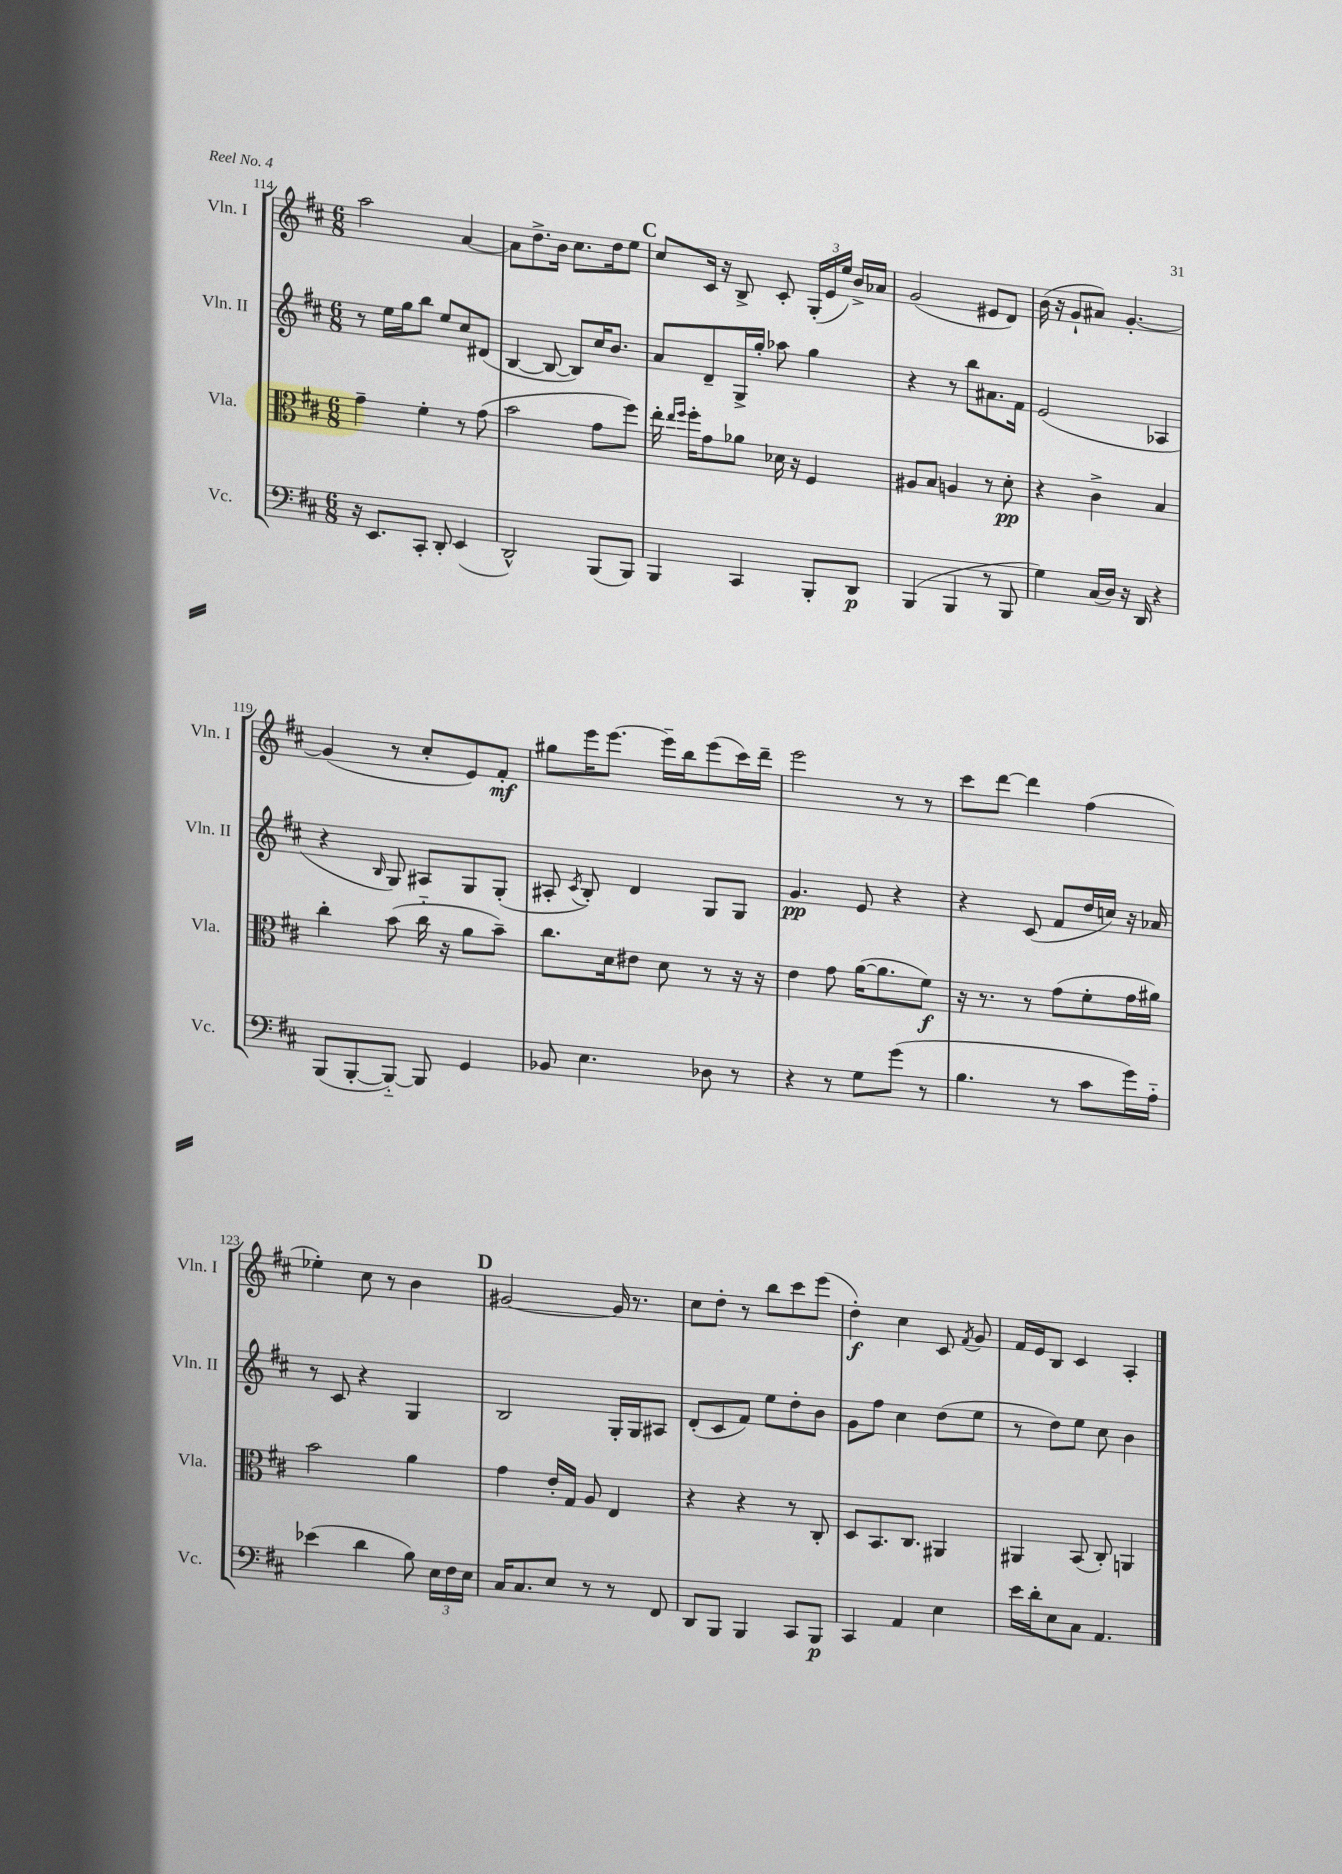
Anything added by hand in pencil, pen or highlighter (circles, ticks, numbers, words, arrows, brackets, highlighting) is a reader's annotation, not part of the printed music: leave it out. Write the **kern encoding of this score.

**kern	**dynam	**kern	**dynam	**kern	**dynam	**kern	**dynam
*part4	*part4	*part3	*part3	*part2	*part2	*part1	*part1
*staff4	*staff4	*staff3	*staff3	*staff2	*staff2	*staff1	*staff1
*I"Vc.	*	*I"Vla.	*	*I"Vln. II	*	*I"Vln. I	*
*I'Vc.	*	*I'Vla.	*	*I'Vln. II	*	*I'Vln. I	*
*clefF4	*	*clefC3	*	*clefG2	*	*clefG2	*
*k[f#c#]	*	*k[f#c#]	*	*k[f#c#]	*	*k[f#c#]	*
*M6/8	*	*M6/8	*	*M6/8	*	*M6/8	*
=114	=114	=114	=114	=114	=114	=114	=114
16r	.	4g~\	.	8r	.	2aa\	.
8.EE/L	.	.	.	.	.	.	.
.	.	.	.	16ee\LL	.	.	.
.	.	.	.	16gg\J	.	.	.
8CC#'/J	.	4f#'\	.	8bb\J	.	.	.
8DD'/	.	.	.	8ee/L	.	.	.
(4EE/	.	8r	.	8cc#/	.	[4a/	.
.	.	(8g\	.	(8d#X/J	.	.	.
=115	=115	=115	=115	=115	=115	=115	=115
2DD^^/)	.	2b\	.	[4B/	.	8a\L]	.
.	.	.	.	.	.	8.dd^\	.
.	.	.	.	8B/_	.	.	.
.	.	.	.	.	.	16b\Jk	.
.	.	.	.	8B/L])	.	8.cc#\L	.
(8BBB/L	.	8g\L	.	16cc#/K	.	.	.
.	.	.	.	8.b/J	.	16dd\k	.
8BBB/J)	.	8ff#\J)	.	.	.	8ee\J	.
!!LO:REH:place=s1:t=C
=116	=116	=116	=116	=116	=116	=116	=116
4BBB/	.	16ee'\	.	8a/L	.	8cc#/L	.
.	.	16qqee/LL	.	.	.	.	.
.	.	16qqff#/JJ	.	.	.	.	.
.	.	16ff#'\KL	.	.	.	.	.
.	.	8g\	.	8d~/	.	16c#/Jk	.
.	.	.	.	.	.	16r	.
4CC#/	.	8a-X\J	.	16G^/L	.	8B^/	.
.	.	.	.	16gg'/JJ	.	.	.
.	.	16d-X\	.	8aa-X\	.	8c#'/	.
.	.	16r	.	.	.	.	.
8BBB'/L	.	4F#/	.	4gg\	.	(24G'/LL	.
.	.	.	.	.	.	24e/	.
.	.	.	.	.	.	24ee/JJ)	.
8DD/J	p	.	.	.	.	16b^/LL	.
.	.	.	.	.	.	16a-X/JJ	.
=117	=117	=117	=117	=117	=117	=117	=117
(4BBB/	.	8A#X/L	.	4r	.	(2g/	.
.	.	8B/J	.	.	.	.	.
4BBB/	.	4An/	.	8r	.	.	.
.	.	.	.	8bb\L	.	.	.
8r	.	8r	.	8.a#X\	.	8e#X/L	.
8BBB/	.	8d'\	pp	.	.	8d/J)	.
.	.	.	.	16f#\Jk	.	.	.
=118	=118	=118	=118	=118	=118	=118	=118
4G\)	.	4r	.	(2e/	.	(16b\	.
.	.	.	.	.	.	16r	.
.	.	.	.	.	.	8g`/L	.
(16C#/LL	.	4c#^\	.	.	.	8a#X/J)	.
16D/JJ)	.	.	.	.	.	.	.
16r	.	.	.	.	.	[4.g'/	.
16DD/	.	.	.	.	.	.	.
4r	.	4B/	.	4A-X/	.	.	.
!!LO:LB:g=z
=119	=119	=119	=119	=119	=119	=119	=119
(8BBB/L	.	4cc#'\	.	4r	.	(4g/]	.
[8BBB'/	.	.	.	.	.	.	.
.	.	.	.	16qqB/	.	.	.
8BBB/J_)	.	(8b\	.	8G/)	.	8r	.
8BBB/]	.	16cc#\	.	8A#X/L	.	8cc#'/L	.
.	.	16r	.	.	.	.	.
4GG/	.	8a\L	.	8G/	.	8e/)	.
.	.	8b~\J)	.	(8G'/J	.	8f#'/J	mf
=120	=120	=120	=120	=120	=120	=120	=120
8BB-X/	.	8.cc#\L	.	8A#X'/	.	8gg#X\L	.
.	.	.	.	8qc#/	.	.	.
4.E\	.	.	.	8B'/)	.	16eee\K	.
.	.	16d\k	.	.	.	[8.eee\J	.
.	.	8e#X\J	.	4d/	.	.	.
.	.	8d\	.	.	.	16eee~\LL]	.
.	.	.	.	.	.	16bb\J	.
8D-X\	.	8r	.	8G/L	.	(8eee\	.
8r	.	16r	.	8G/J	.	16ccc#\L)	.
.	.	16r	.	.	.	16ddd~\JJ	.
=121	=121	=121	=121	=121	=121	=121	=121
4r	.	4e\	.	4.g/	pp	2eee\	.
8r	.	8g\	.	.	.	.	.
8G\L	.	([16a\KL	.	8e/	.	.	.
.	.	8.a\]	.	.	.	.	.
(8g\J	.	.	.	4r	.	8r	.
8r	.	8f#\J)	f	.	.	8r	.
=122	=122	=122	=122	=122	=122	=122	=122
4.B\	.	16r	.	4r	.	8ccc#\L	.
.	.	8.r	.	.	.	.	.
.	.	.	.	.	.	[8ddd\J	.
.	.	8r	.	(8c#/	.	4ddd\]	.
8r	.	(8g\L	.	8f#/L	.	.	.
8c#\L	.	8f#'\	.	16dd/L	.	(4ff#\	.
.	.	.	.	16ccn/JJ)	.	.	.
16g\L)	.	16g\L	.	16r	.	.	.
16A\JJ	.	16a#X\JJ)	.	16a-X/	.	.	.
!!LO:LB:g=z
=123	=123	=123	=123	=123	=123	=123	=123
(4e-X\	.	2b\	.	8r	.	4ee-X'\)	.
.	.	.	.	8c#/	.	.	.
4d\	.	.	.	4r	.	8cc#\	.
.	.	.	.	.	.	8r	.
8B\)	.	4a\	.	4G/	.	4b\	.
24E\LL	.	.	.	.	.	.	.
24F#\	.	.	.	.	.	.	.
24E\JJ	.	.	.	.	.	.	.
!!LO:REH:place=s1:t=D
=124	=124	=124	=124	=124	=124	=124	=124
16C#/KL	.	4g\	.	2B/	.	[2g#X/	.
8.C#/	.	.	.	.	.	.	.
8E/J	.	16e'/LL	.	.	.	.	.
.	.	16G/JJ	.	.	.	.	.
8r	.	8A/	.	.	.	.	.
8r	.	4E/	.	16G'/LL	.	16g#/]	.
.	.	.	.	16G/J	.	8.r	.
8FF#/	.	.	.	8A#X/J	.	.	.
=125	=125	=125	=125	=125	=125	=125	=125
8DD/L	.	4r	.	(8d'/L	.	8cc#\L	.
8BBB/J	.	.	.	8c#/	.	8dd'\J	.
4BBB/	.	4r	.	8f#/J)	.	8r	.
.	.	.	.	8ee\L	.	8bb\L	.
8CC#/L	.	8r	.	8dd'\	.	8ccc#\	.
8BBB/J	p	8C#'/	.	8b\J	.	(8eee\J	.
=126	=126	=126	=126	=126	=126	=126	=126
4CC#/	.	8D/L	.	8g\L	.	4dd'\)	f
.	.	8.BB/	.	8ff#\J	.	.	.
4AA/	.	.	.	4cc#\	.	4cc#\	.
.	.	8.C#/J	.	.	.	.	.
4E\	.	4AA#X/	.	(8dd\L	.	8c#/	.
.	.	.	.	.	.	8qf#/	.
.	.	.	.	8ee\J	.	8g/	.
=127	=127	=127	=127	=127	=127	=127	=127
16e\LL	.	4AA#X/	.	8r	.	16f#/LL	.
16d'\J	.	.	.	.	.	16e/J	.
8E\	.	.	.	8dd\L)	.	8B/J	.
8C#\J	.	(8BB/	.	8ee\J	.	4c#/	.
4.AA/	.	8C#'/)	.	8cc#\	.	.	.
.	.	4AAn/	.	4b\	.	4A'/	.
==	==	==	==	==	==	==	==
*-	*-	*-	*-	*-	*-	*-	*-
